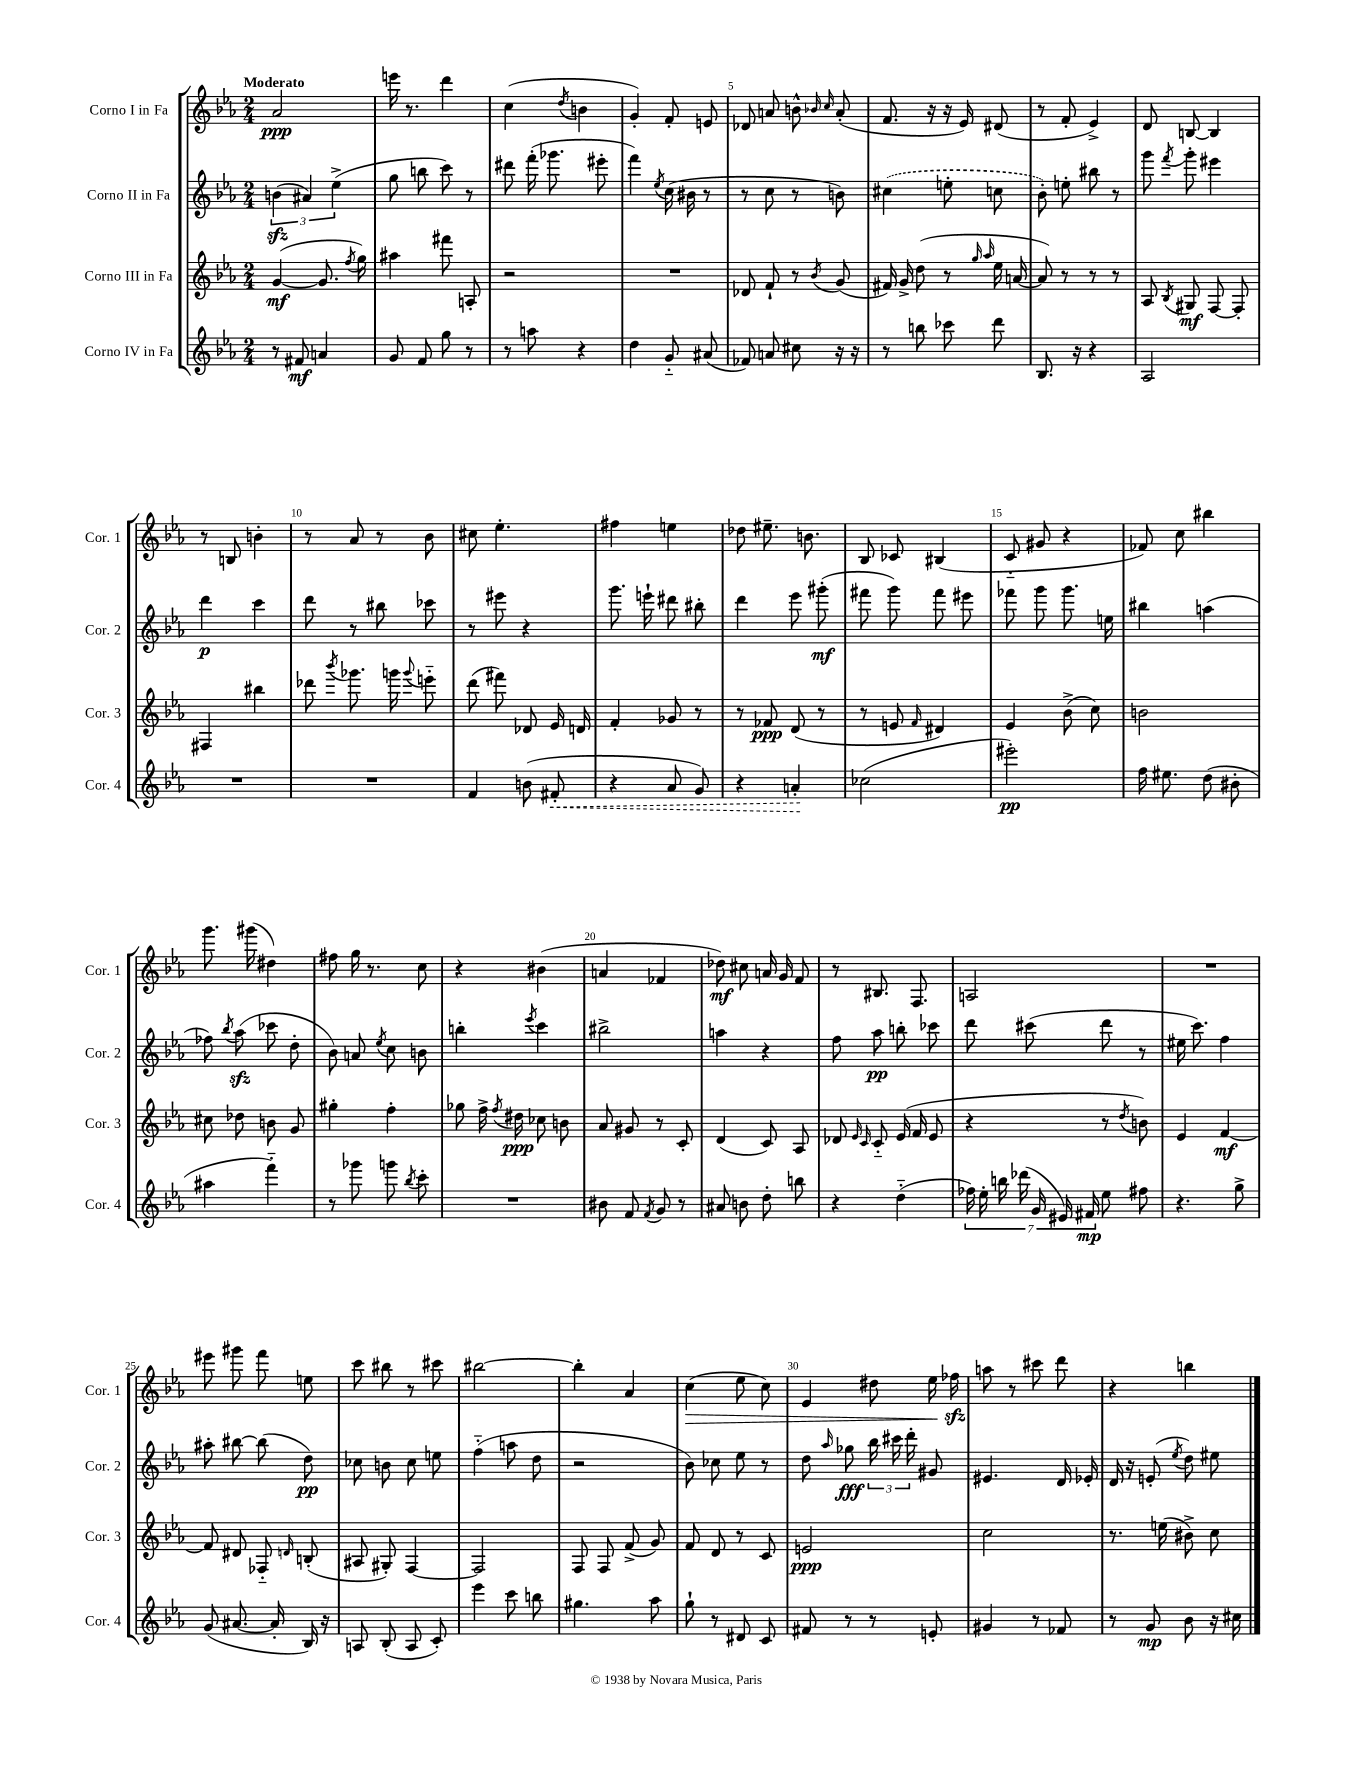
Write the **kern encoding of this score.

**kern	**kern	**kern	**kern
*staff4	*staff3	*staff2	*staff1
*clefG2	*clefG2	*clefG2	*clefG2
*k[b-e-a-]	*k[b-e-a-]	*k[b-e-a-]	*k[b-e-a-]
*M2/4	*M2/4	*M2/4	*M2/4
8r	([4g/	(6b\	2a-/
8f#/	.	.	.
.	.	6a#/)	.
4a/	8.g/]	.	.
.	.	(6ee-^\	.
.	8qff/	.	.
.	16gg\)	.	.
=	=	=	=
8g/	4aa#\	8gg\	16eee\
.	.	.	8.r
8f/	.	8bb\	.
8gg\	8fff#\	8ccc\)	4ddd\
8r	8A'/	8r	.
=	=	=	=
8r	2r	8ddd#\	(4cc\
8aa\	.	(16fff'\	.
.	.	8.ggg-\	.
.	.	.	8qdd/
4r	.	.	4b\
.	.	8eee#'\	.
=	=	=	=
4dd\	2r	4fff\)	4g'/)
.	.	8qee-/	.
8g'~/	.	(16cc\	8f'/
.	.	16b#\	.
(8a#/	.	8r	8e/
=	=	=	=
8f-/)	8d-/	8r	8d-/
8a/	8f`/	8cc\	8a/
8cc#\	8r	8r	8b^^\
.	.	.	16qqb-/
.	8qb-/	.	16qqcc/
16r	(8g/	8b\)	(8a'/
16r	.	.	.
=	=	=	=
8r	16f#/)	(4cc#\	8.f/
.	16g^/	.	.
8bb\	(8dd\	.	.
.	.	.	16r
8ccc-\	8r	8ee'\	16r
.	.	.	16e-/)
.	16qqgg/	.	.
.	16qqaa-/	.	.
8ddd\	16ee-\	8cc\	(8d#/
.	[16a/	.	.
=	=	=	=
8.B-/	8a/])	8b-'\)	8r
.	8r	8ee'\	8f'/
16r	.	.	.
4r	8r	8bb#\	4e-^/)
.	8r	8r	.
=	=	=	=
2A-/	8A-/	8ggg\	8d/
.	8qB-/	8qfff/	.
.	8G#/	8ggg'\	[8B/
.	[8F/	4eee#\	4B/]
.	8F'/]	.	.
=	=	=	=
2r	4F#/	4ddd\	8r
.	.	.	8B/
.	4bb#\	4ccc\	4b'\
=	=	=	=
2r	8ddd-\	8ddd\	8r
.	8qbbb-/	.	.
.	8.ggg-\	8r	8a-/
.	.	8bb#\	8r
.	16ggg\	.	.
.	8qqggg/	.	.
.	8eee'~\	8ccc-\	8b-\
=	=	=	=
4f/	(8ddd\	8r	8cc#\
.	8fff#\)	8eee#\	4.ee-'\
(8b\	8d-/	4r	.
8f#'/	16e-/	.	.
.	16d/	.	.
=	=	=	=
4r	4f'/	8.ggg\	4ff#\
.	.	16eee`\	.
8a-/	8g-/	8ddd#\	4ee\
8g/)	8r	8bb#'\	.
=	=	=	=
4r	8r	4ddd\	8dd-\
.	8f-/	.	8.ee#~\
4a'/	(8d/	8eee-\	.
.	.	.	8.b\
.	8r	(8ggg#'\	.
=	=	=	=
(2cc-\	8r	8fff#\	8B-/
.	8e/	8ggg\)	8c-/
.	16qqf/	.	.
.	4d#/)	8fff#\	(4B#/
.	.	8eee#\	.
=	=	=	=
2eee#'\)	4e-/	8fff-\	8c'~/
.	.	8ggg\	8g#/
.	(8b-^\	8.ggg\	4r
.	8cc\)	.	.
.	.	16ee\	.
=	=	=	=
16ff\	2b\	4bb#\	8f-/)
8.ee#\	.	.	.
.	.	.	8cc\
(8dd\	.	(4aa\	4bb#\
8b#'\	.	.	.
=	=	=	=
4aa#\	8cc#\	8ff-\)	8.ggg\
.	.	8qbb-/	.
.	8dd-\	(8aa-\	.
.	.	.	(16ggg#\
4fff'~\)	8b\	8ccc-\	4dd#\)
.	8g/	8dd'\	.
=	=	=	=
8r	4gg#'\	8b-\)	8ff#\
8ggg-\	.	8a/	16gg\
.	.	.	8.r
.	.	8qee-/	.
8ggg\	4ff'\	8cc\	.
8qbb-/	.	.	.
8ccc'\	.	8b\	8cc\
=	=	=	=
2r	8gg-\	4bb'\	4r
.	16ff^\	.	.
.	8qff/	.	.
.	16dd#\	.	.
.	.	8qeee-/	.
.	8cc-\	4ccc\	(4b#\
.	8b\	.	.
=	=	=	=
8b#\	8a-/	2bb#^\	4a/
8f/	8g#/	.	.
8qf/	.	.	.
8g/	8r	.	4f-/
8r	8c'/	.	.
=	=	=	=
8a#/	(4d/	4aa\	8dd-\)
8b\	.	.	8cc#\
8dd'\	8c/)	4r	16a/
.	.	.	16g/
8bb\	8A-/	.	8f/
=	=	=	=
4r	8d-/	8ff\	8r
.	16qqe-/	.	.
.	16qqc/	.	.
.	8c'~/	8aa-\	8.B#/
(4dd'~\	(16e-/	8bb'\	.
.	16f/	.	8.F/
.	8e-/	8ccc-\	.
=	=	=	=
28ff-\)	4r	8ddd\	2A/
28ee-'\	.	.	.
28bb\	.	.	.
(28ddd-\	.	.	.
.	.	(8ccc#\	.
28g/	.	.	.
28e#/)	.	.	.
28f#/	.	.	.
8ee-\	8r	8ddd\	.
.	8qdd/	.	.
8ff#\	8b\)	8r	.
=	=	=	=
4.r	4e-/	16ee#\	2r
.	.	8.ccc\)	.
.	[4f/	4ff\	.
8gg^\	.	.	.
=	=	=	=
(8g/	8f/]	8aa#'\	8eee#\
[8.a#/	8d#/	[8bb#\	8ggg#\
.	8F-'~/	(8bb#\]	8fff\
16a#'/]	.	.	.
.	16qqd/	.	.
16B-/)	(8B'/	8dd\)	8ee\
16r	.	.	.
=	=	=	=
8A/	8A#/	8cc-\	8ccc\
(8B-'/	8G#'/)	8b\	8bb#\
8A/	[4F/	8cc-\	8r
8c'/)	.	8ee\	8ccc#\
=	=	=	=
4eee-\	2F/]	(4ff'~\	[2bb#\
8ccc\	.	8aa\	.
8bb\	.	8dd\	.
=	=	=	=
4.gg#\	8F/	2r	4bb#'\]
.	8F/	.	.
.	(8f^/	.	4a-/
8aa-\	8g/)	.	.
=	=	=	=
8gg`\	8f/	8b-\)	(4cc\
8r	8d/	8cc-\	.
8d#/	8r	8ee-\	8ee-\
8c/	8c/	8r	8cc\)
=	=	=	=
8f#/	2e/	8dd\	4e-/
.	.	16qqaa-/	.
8r	.	8gg-\	.
8r	.	24bb-\	8dd#\
.	.	24ccc#\	.
.	.	24ddd'\	.
8e'/	.	8g#/	16ee-\
.	.	.	16ff-\
=	=	=	=
4g#/	2cc\	4.e#/	8aa\
.	.	.	8r
8r	.	.	8ccc#\
8f-/	.	16d/	8ddd\
.	.	16e-'/	.
=	=	=	=
8r	8.r	16d/	4r
.	.	16r	.
8g/	.	(8e'/	.
.	(16ee\	.	.
.	.	8qee-/	.
8b-\	8b#^\)	8dd\)	4bb\
16r	8cc\	8ee#\	.
16cc#\	.	.	.
==	==	==	==
*-	*-	*-	*-
